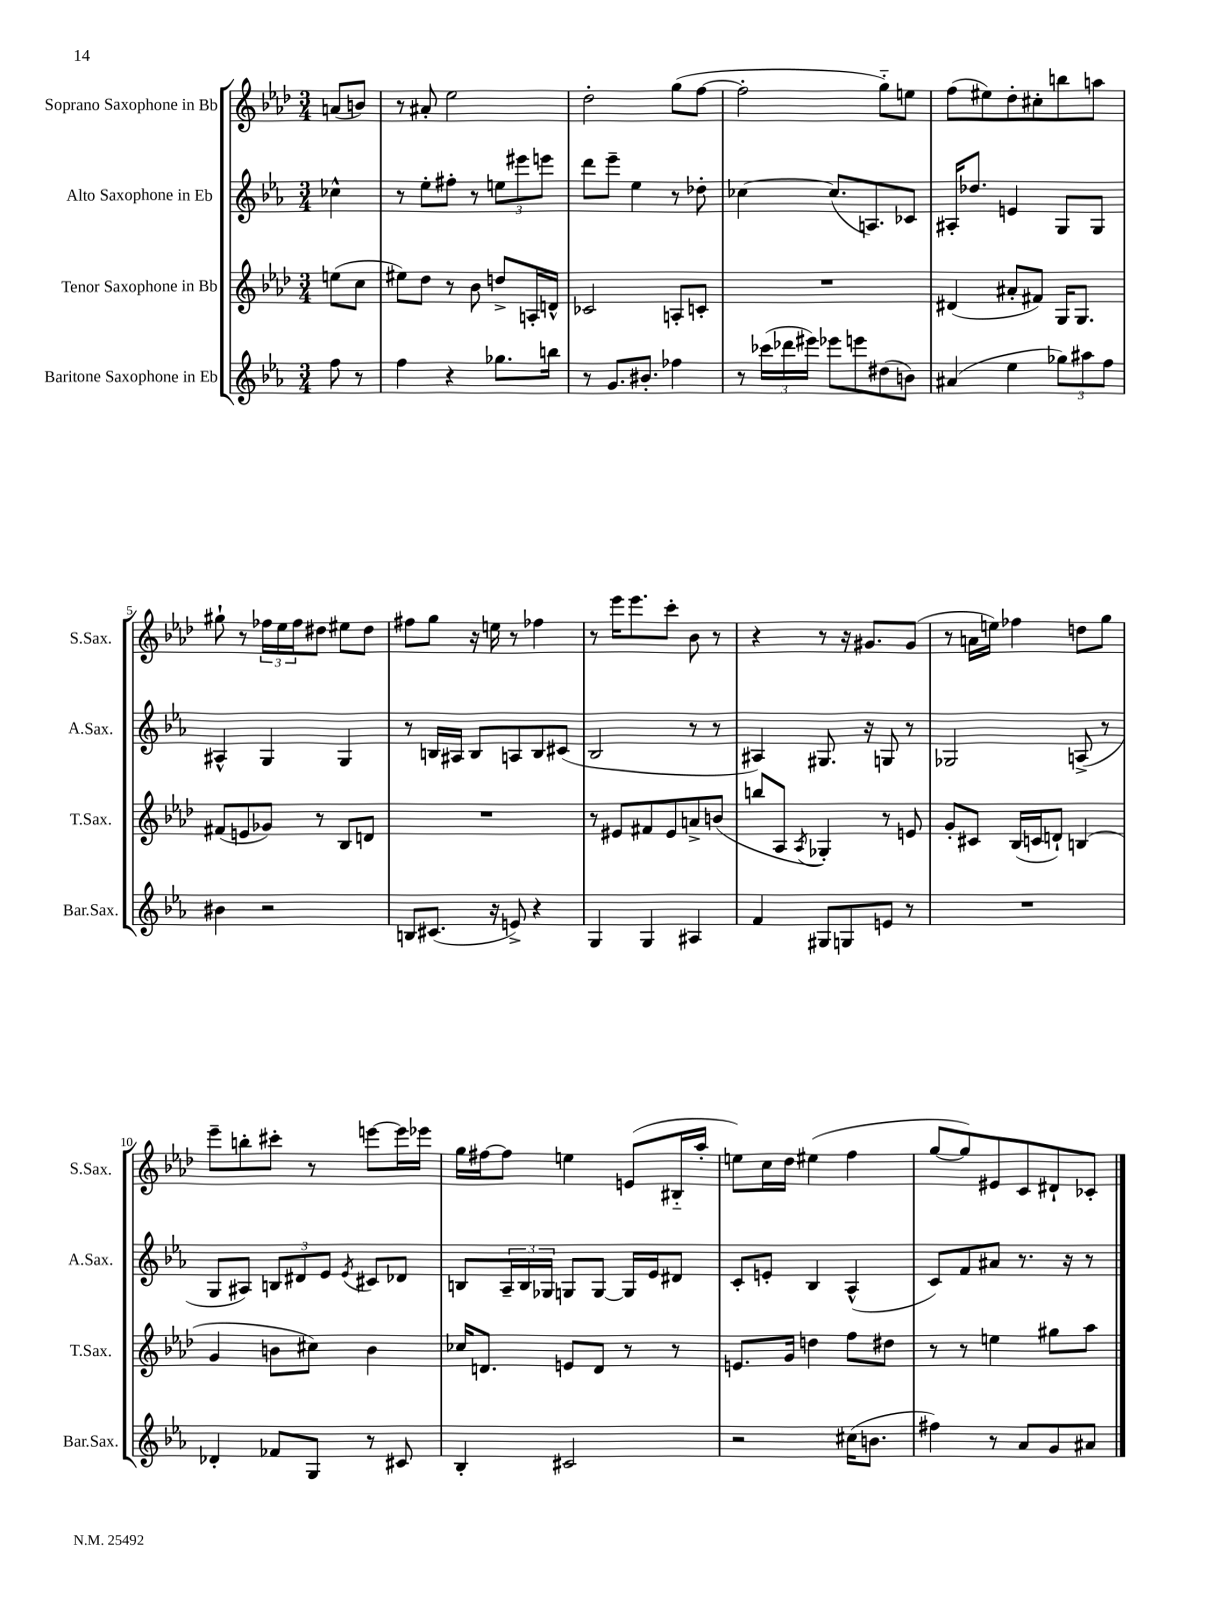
<<
\new StaffGroup <<
\new Staff = "s0" \with { instrumentName = "Soprano Saxophone in Bb" shortInstrumentName = "S.Sax." } {
    \clef treble \key aes \major \numericTimeSignature \time 3/4 \partial 4
    a'8( b'8) |
    r8 ais'8-. ees''2 |
    des''2-. g''8( f''8~ |
    f''2-. g''8-_) e''8 |
    f''8( eis''8) des''8-. cis''8-. b''8 a''8 |
    gis''8-! r8 \tuplet 3/2 { fes''16 ees''16 fes''16 } dis''8 eis''8 dis''8 |
    fis''8 g''8 r16 e''16 r8 fes''4 |
    r8 ees'''16 ees'''8. c'''8-. bes'8 r8 |
    r4 r8 r16 gis'8. gis'8( |
    r8 a'16 e''16) fes''4 d''8 g''8 |
    ees'''8-- b''8-. cis'''8-. r8 e'''8~ e'''16 ees'''16 |
    g''16 fis''16~ fis''8 e''4 e'8( bis16-_ aes''16-. |
    e''8) c''16 des''16 eis''4( f''4 |
    g''8~ g''8) eis'8 c'8 dis'8-! ces'8-. \bar "|." |
}
\new Staff = "s1" \with { instrumentName = "Alto Saxophone in Eb" shortInstrumentName = "A.Sax." } {
    \clef treble \key ees \major \numericTimeSignature \time 3/4 \partial 4
    ces''4-^ |
    r8 ees''8-. fis''8-. r8 \tuplet 3/2 { e''8 eis'''8 e'''8 } |
    d'''8 ees'''8-- ees''4 r8 des''8-. |
    ces''4~ ces''8.( a8.) ces'8 |
    ais16-. des''8. e'4 g8 g8 |
    ais4-^ g4 g4 |
    r8 b16 ais16 b8 a8 b8 cis'8( |
    bes2 r8 r8 |
    ais4) gis8. r16 g8 r8 |
    ges2 a8->( r8 |
    g8 ais8) \tuplet 3/2 { b8 dis'8 ees'8 } \acciaccatura { ees'8 } cis'8 des'8 |
    b8 \tuplet 3/2 { aes16-- b16 ges16 } g8 g8~ g16 ees'16 dis'8 |
    c'8-. e'8-. bes4 aes4-^( |
    c'8) f'8 ais'8 r8. r16 r8 \bar "|." |
}
\new Staff = "s2" \with { instrumentName = "Tenor Saxophone in Bb" shortInstrumentName = "T.Sax." } {
    \clef treble \key aes \major \numericTimeSignature \time 3/4 \partial 4
    e''8( c''8 |
    eis''8) des''8 r8 bes'8 d''8-> a16-. d'16-^ |
    ces'2 a8-. c'8-. |
    R2. |
    dis'4( ais'8-. fis'8) g16 g8. |
    fis'8( e'8 ges'8) r8 bes8 d'8 |
    R2. |
    r8 eis'8 fis'8 eis'8 a'8-> b'8( |
    b''8 aes8 \acciaccatura { aes8 } ges4-.) r8 e'8 |
    g'8-. cis'8 bes16( c'16 d'8-!) b4( |
    g'4 b'8 cis''8) b'4 |
    ces''16 d'8. e'8 d'8 r8 r8 |
    e'8. g'16 d''4 f''8 dis''8 |
    r8 r8 e''4 gis''8 aes''8 \bar "|." |
}
\new Staff = "s3" \with { instrumentName = "Baritone Saxophone in Eb" shortInstrumentName = "Bar.Sax." } {
    \clef treble \key ees \major \numericTimeSignature \time 3/4 \partial 4
    f''8 r8 |
    f''4 r4 ges''8. b''16 |
    r8 g'8. bis'8.-. fes''4 |
    r8 \tuplet 3/2 { ces'''16( des'''16 eis'''16) } ees'''8 e'''8 dis''8( b'8) |
    ais'4( ees''4 \tuplet 3/2 { ges''8) ais''8 f''8 } |
    bis'4 r2 |
    b8 cis'8.( r16 e'8->) r4 |
    g4 g4 ais4 |
    f'4 gis8 g8 e'8 r8 |
    R2. |
    des'4-. fes'8 g8 r8 cis'8 |
    bes4-. cis'2 |
    r2 cis''16( b'8. |
    fis''4) r8 aes'8 g'8 ais'8 \bar "|." |
}
>>
>>
